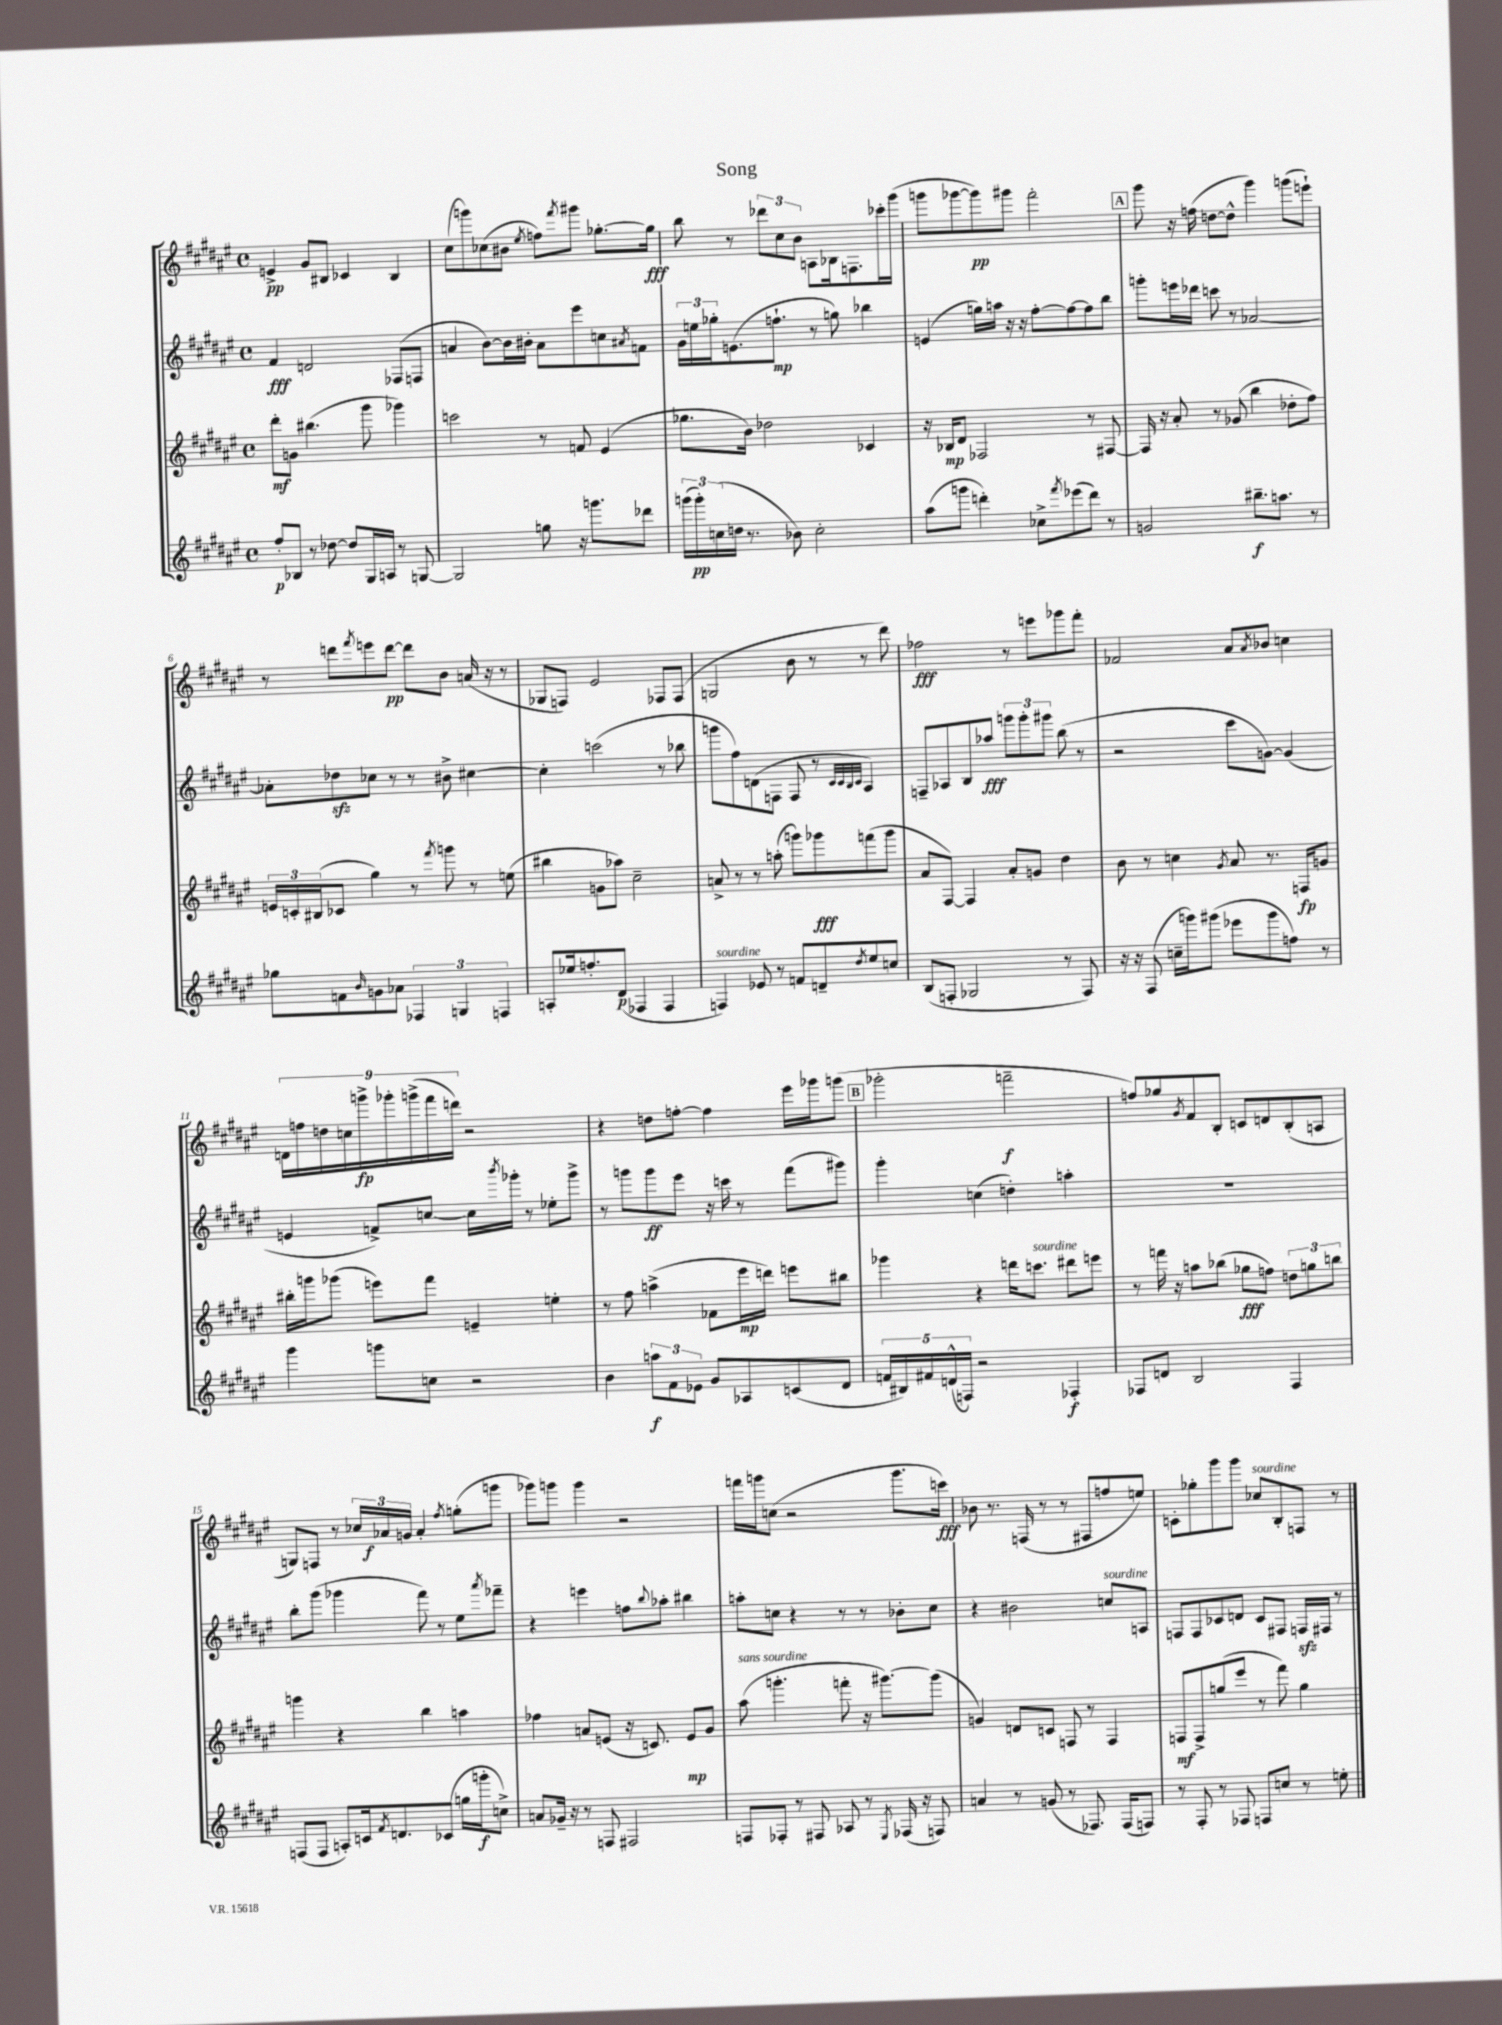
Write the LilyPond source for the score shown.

\header { title = "Song" }
<<
\new StaffGroup <<
\new Staff = "s0" {
    \clef treble \key fis \major \defaultTimeSignature \time 4/4
    e'4->\pp gis'8 bis8 ces'4 bis4 |
    cis''8( g'''8) ces''8( bis'8 \acciaccatura { eis''8 } f''8) \acciaccatura { fis'''8 } gis'''8 ges''8.~-. ges''16\fff |
    b''8 r8 \tuplet 3/2 { des'''8 cis''8 b'8 } a8 bes16 f8. ces'''16-. gis'''16( |
    g'''8 ges'''8~ ges'''8\pp) gis'''8 fis'''2-. |
    \mark \markup { \box "A" } gis'''8 r16 f''16( d''8~ d''8-^ gis'''4) g'''8( e'''8-!) |
    r8 d'''8 \acciaccatura { fis'''8 } e'''8 d'''8~\pp d'''8 b'8 a'16( r16 r8 |
    ges8 f8) eis'2 fes8 fes8( |
    g2 b'8 r8 r8 dis'''8) |
    fes''2\fff r8 e'''8 ges'''8 fis'''8-. |
    fes'2 ais'8 \acciaccatura { ais'8 } bes'8 c''4 |
    \tuplet 9/8 { d'16 f''16 d''16 c''16 g'''16->\fp ges'''16-. g'''16->( fis'''16 d'''16) } r2 |
    r4 d''8 f''8~-. f''4 eis'''16 ges'''16 g'''8( |
    \mark \markup { \box "B" } ges'''2-. f'''2--\f |
    f''8) ges''8 \acciaccatura { gis'8 } fis'8 b8-. c'8 d'8 b8-.( a8 |
    g8) f8 r8 \tuplet 3/2 { ces''16 aes'16\f g'16 } aes'4-. \acciaccatura { fis''8 } g''8-.( g'''8 |
    ges'''8) g'''8 g'''4 r2 |
    f'''16 g'''16 c''8( r2 g'''8. c'''16\fff) |
    bes'8 r8. f16( r8 r8 fis8 f''8 e''8) |
    c'8-. ges''8-. gis'''8 gis'''8 ces''8^\markup { \italic "sourdine" } b8-. f8 r8 \bar "|." |
}
\new Staff = "s1" {
    \clef treble \key fis \major \defaultTimeSignature \time 4/4
    fis'4\fff d'2 fes8( f8 |
    a'4 b'8~) b'16 bis'16-. a'8 eis'''8 c''8 \acciaccatura { ais'8 } f'8 |
    \tuplet 3/2 { gis'16 e''16 ges''16-. } e'8.( f''8.-!\mp r8 g''8) bes''4 |
    e'4( g''16) a''16 r16 r16 fis''8~-. fis''8~ fis''8 b''8 |
    \mark \markup { \box "A" } g'''8-. e'''16 des'''16 c'''8 r8 aes'2~ |
    aes'8-. des''8\sfz ces''8 r8 r8 bis'8-> cis''4~ |
    cis''4-. c'''2( r8 bes''8 |
    g'''8 fis''8) d'8( f8 f8 r8 \grace { cis'32 cis'32 b32 cis'32 } ais4) |
    f8-- aes8 b8 aes''8\fff \tuplet 3/2 { g'''8 g'''8-. gis'''8 } b''8( r8 |
    r2 cis'''8 g'8~) g'4( |
    e'4 f'8->) c''8~ c''16 \acciaccatura { b'''8 } ges'''16-. r8 ees''8-. ges'''8-> |
    r8 g'''8 g'''8\ff eis'''8 r16 c'''16 r8 fis'''8( gis'''8) |
    \mark \markup { \box "B" } gis'''4-. c''4( d''4-.) a''4-. |
    R1 |
    b''8-. gis'''8( ges'''4 fis'''8) r8 eis''8 \acciaccatura { ais'''8 } fes'''8-- |
    r4 e'''4 f''8 \appoggiatura { b''8 } aes''8-. bis''4 |
    a''8-. c''8 r4 r8 r8 bes'8-. c''8 |
    r4 bis'2 c''8^\markup { \italic "sourdine" } a8 |
    f8 f8 ces'8 d'8 ces'8 fis8 f16\sfz fis16 r8 \bar "|." |
}
\new Staff = "s2" {
    \clef treble \key fis \major \defaultTimeSignature \time 4/4
    dis'''8-.\mf g'8 bis''4.( gis'''8 ges'''4) |
    c'''2 r8 f'8 eis'4( |
    ges''8. b'16) des''2 ces'4 |
    r16 bes16\mp dis'8 fes2 r8 fis8~ |
    \mark \markup { \box "A" } fis16 r16 ais'8-. r8 ges'8( b''4 des''8-. fis''8) |
    \tuplet 3/2 { e'16 c'16-. bis16( } ces'8 gis''4) r8 \acciaccatura { fis'''8 } g'''8 r8 e''8( |
    bis''4 g'8 aes''8) cis''2-- |
    a'8-> r8 r8 a''8-.( g'''8) ges'''8\fff f'''8( ges'''8 |
    ais'8 fis8~) fis4 ais'8-. g'8 dis''4 |
    b'8 r8 c''4 \acciaccatura { gis'8 } ais'8 r8. f16\fp g'8 |
    bis''16-. g'''16 ges'''8( e'''8) fis'''8 e'4-- e''4-. |
    r8 fis''8 a''4->( fes'8 eis'''16\mp d'''16) e'''8 bis''8 |
    \mark \markup { \box "B" } ges'''4 r4 d'''16 c'''8.^\markup { \italic "sourdine" } dis'''8 e'''8 |
    r8 f'''16 r16 a''8 bes''8( ges''8\fff f''8) \tuplet 3/2 { d''8 g''8 b''8 } |
    g'''4 r4 b''4 a''4 |
    fes''4 a'8 e'8( r16 c'8.) e'8\mp gis'8 |
    ais''8^\markup { \italic "sans sourdine" }( g'''4.-. f'''8-. r16 gis'''8.~) gis'''8( |
    g'4) d'8 c'8 f8 r8 f4 |
    f8\mf f8-> g''8( eis'''8 r8 fis'''8) g''4 \bar "|." |
}
\new Staff = "s3" {
    \clef treble \key fis \major \defaultTimeSignature \time 4/4
    fis''8-.\p bes8 r8 des''8~ des''8 gis16 a16 r8 g8~ |
    g2 g''8 r16 g'''8. des'''8 |
    \tuplet 3/2 { g'''16( g'''16-.\pp) c''16( } d''16 r8. bes'8) c''2-. |
    ais''8( g'''8 d'''4-.) ces''8-> \acciaccatura { fis'''8 } ees'''8( d'''8) r8 |
    \mark \markup { \box "A" } g'2 bis''8.--\f a''8. r8 |
    ges''8 f'8 \grace { b'16 } g'8 aes'8 \tuplet 3/2 { fes4 g4 f4 } |
    a8-. ees''16 f''8.-. dis'8\p( fes4 fes4 |
    f4^\markup { \italic "sourdine" }) ees'8 r8 f'8 d'8-- \acciaccatura { dis''8 } eis''8 c''8 |
    b8( f8-. ges2 r8 f8) |
    r16 r16 fis8( c''16-- g'''16) gis'''8( ees'''8 gis'''8 f''8) r8 |
    gis'''4 g'''8 c''8 r2 |
    b'4 \tuplet 3/2 { a''8\f fis'8 ees'8 } gis'8 aes8 c'8( dis'8 |
    \mark \markup { \box "B" } \tuplet 5/4 { f'16 bis16) fis'16 d'16-^( f16) } r2 fes4-.\f |
    fes8 d'8 b2 fes4 |
    f8( f8 a8-.) c'16 \acciaccatura { fis'8 } d'8. ces'8( g''16 g'''16-.\f c''8->) |
    a'8 ges'16-- r16 r8 f8 fis2 |
    f8 fes8-. r8 fis8 aes8 r8 \acciaccatura { eis8 } fes16( r16 f8) |
    a'4 r8 g'8( r8 fes8.) fes16( f8) |
    r8 fis8-. r8 fes8 f8 c''8 r8 e''8-. \bar "|." |
}
>>
>>
